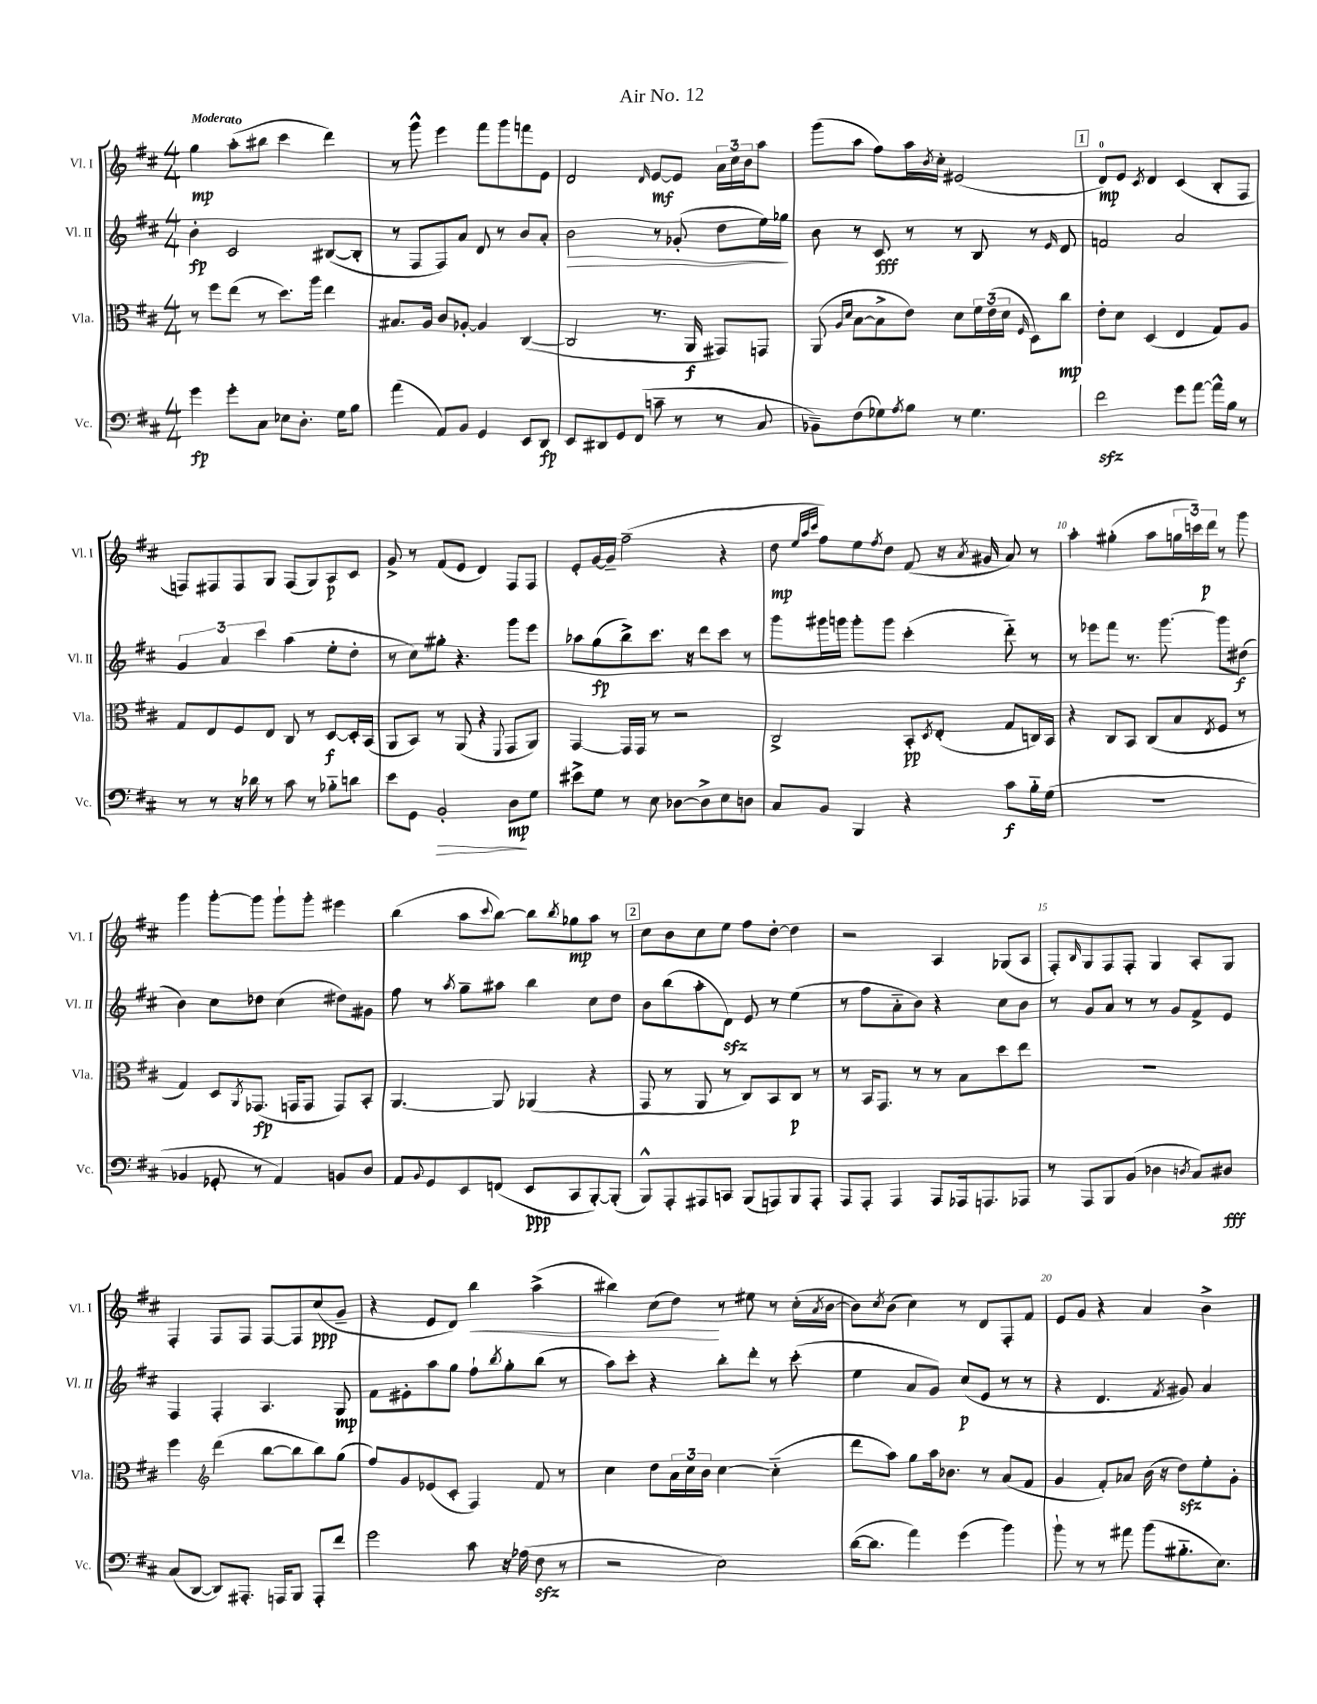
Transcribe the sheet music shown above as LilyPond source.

\header { title = "Air No. 12" }
<<
\new StaffGroup <<
\new Staff = "s0" \with { instrumentName = "Vl. I" shortInstrumentName = "Vl. I" } {
    \clef treble \key d \major \numericTimeSignature \time 4/4 \tempo "Moderato"
    g''4\mp a''8-.( bis''8 cis'''4 d'''4) |
    r8 g'''8-^ e'''4 fis'''8 g'''8 f'''8 e'8 |
    d'2 \grace { d'16 } e'8~\mf e'8 \tuplet 3/2 { a'16 cis''16 b'16 } a''8 |
    g'''8( a''8 fis''8) a''16 \acciaccatura { b'8 } cis''16-. eis'2( |
    \mark \markup { \box "1" } d'8-0\mp) e'8 \acciaccatura { cis'8 } d'4 cis'4( b8-. fis8 |
    f8) fis8 fis8 g8 fis8( g8) a8\p cis'8 |
    g'8-> r8 fis'8( e'8 d'4) fis8 fis8 |
    e'8-. g'16~ g'16-- fis''2--( r4 |
    d''8\mp \grace { e''32 a''32 cis'''32 } fis''8) e''8 \acciaccatura { fis''8 } d''8 fis'8( r16 \acciaccatura { a'8 } gis'16 a'8) r8 |
    a''4-. gis''4-.( a''8 \tuplet 3/2 { g''16 c'''16) d'''16\p } r8 g'''8 |
    g'''4 g'''8~-. g'''8 g'''8-! g'''8-. eis'''4 |
    b''4( a''8 \appoggiatura { cis'''8 } b''8~) b''8 \acciaccatura { b''8 } ges''8\mp a''8 r8 |
    \mark \markup { \box "2" } cis''8 b'8 cis''8 e''8 fis''8 d''8~-. d''4 |
    r2 a4 ges8( a8 |
    fis8-.) \grace { b16 } g8 fis8 fis8-. g4 a8-. g8 |
    fis4-. fis8 fis8 fis8~ fis8 cis''8\ppp( g'8-- |
    r4 e'8 d'8) b''4\< a''4->( |
    bis''4) cis''8( d''8\!) r8 eis''8 r8 cis''16-.( \acciaccatura { a'8 } b'16~ |
    b'8) \acciaccatura { cis''8 } b'8( cis''4) r8 d'8 fis8-. fis'8 |
    e'8 g'8 r4 a'4 b'4-> \bar "|." |
}
\new Staff = "s1" \with { instrumentName = "Vl. II" shortInstrumentName = "Vl. II" } {
    \clef treble \key d \major \numericTimeSignature \time 4/4
    b'4-.\fp cis'2 bis8~( bis8-. |
    r8 fis8 fis8) a'8 d'8 r8 b'8 a'8-. |
    b'2\> r8 ges'8-.( d''8 e''16) ges''16\! |
    b'8 r8 cis'8\fff r8 r8 b8 r8 \grace { e'16 } d'8 |
    \mark \markup { \box "1" } f'2 a'2 |
    \tuplet 3/2 { g'4 a'4 cis'''4 } a''4( e''8-. d''8-. |
    r8 cis''8) gis''8-. r4. g'''8 e'''8 |
    aes''8 g''8\fp( b''8->) cis'''8. r16 d'''8 cis'''8 r8 |
    g'''8 gis'''16 g'''16 g'''8-. g'''8 cis'''4-.( d'''8-_) r8 |
    r8 ees'''8 fis'''8 r8. g'''8.~ g'''8 dis''8\f( |
    b'4) cis''8 des''8 cis''4( dis''8) gis'8 |
    fis''8 r8 \acciaccatura { a''8 } g''8-- ais''8 b''4 cis''8 d''8 |
    \mark \markup { \box "2" } b'8 b''8( a''8-. d'8\sfz) e'8 r8 e''4( |
    r8 fis''8 a'8-_ b'8) r4 cis''8 b'8 |
    r8 g'8 a'8 r8 r8 g'8 fis'8-> e'8 |
    fis4 fis4-. a4. g8\mp |
    fis'8 eis'8-. a''8 g''8 fis''8-! \acciaccatura { b''8 } g''8-. b''8( r8 |
    a''8) cis'''8-. r4 b''8-. d'''8-. r8 cis'''8-.( |
    e''4 a'8 g'8) cis''8\p( e'8 r8 r8 |
    r4 d'4. \acciaccatura { fis'8 } gis'8) a'4 \bar "|." |
}
\new Staff = "s2" \with { instrumentName = "Vla." shortInstrumentName = "Vla." } {
    \clef alto \key d \major \numericTimeSignature \time 4/4
    r8 fis''8 e''8( r8 d''8.) a''16 e''4 |
    bis8. a16 cis'8 aes8~-. aes4 cis4~( |
    cis2 r8. a,16\f gis,8) g,8 |
    a,8( \grace { a16 d'16 } b8~ b8-> e'8) d'8 \tuplet 3/2 { fis'16 e'16( d'16 } \grace { fis16 } d8) cis''8\mp |
    \mark \markup { \box "1" } e'8-. d'8 d4( e4 g8) a8 |
    g8 e8 fis8 e8 cis8 r8 d8~\f d16-. b,16( |
    a,8 b,8) r8 a,8( r4 \appoggiatura { fis,8 } g,8 a,8) |
    g,4~ g,16 g,16 r8 r2 |
    cis2-> b,8-.\pp \acciaccatura { d8 } e8-.( g8 c16) b,16 |
    r4 cis8 b,8 cis8( b8 \acciaccatura { e8 } fis8 r8 |
    g4) d8 \acciaccatura { a,8 } ges,8.\fp( g,16 g,8 g,8) b,8-. |
    a,4.~ a,8 aes,4( r4 |
    \mark \markup { \box "2" } g,8 r8 a,8 r8 cis8) b,8 cis8\p r8 |
    r8 b,16 g,8. r8 r8 b8 d''8 e''8 |
    R1 |
    fis''4 \clef treble d'''4( b''8~ b''8 b''8) g''8( |
    fis''8) g'8 ees'8( cis'8-. fis4) fis'8 r8 |
    cis''4 d''8 \tuplet 3/2 { a'16 cis''16 b'16 } cis''4~ cis''4-_( |
    d'''8 a''8) g''8 a''16 bes'8. r8 a'8( fis'8 |
    g'4 fis'8-.) aes'8 b'16( r16 d''8\sfz) e''8-. g'8-. \bar "|." |
}
\new Staff = "s3" \with { instrumentName = "Vc." shortInstrumentName = "Vc." } {
    \clef bass \key d \major \numericTimeSignature \time 4/4
    g'4\fp g'8-. cis8 ees8 d8.-. g16 b8 |
    a'4( a,8) b,8 g,4 e,8 d,8\fp |
    e,8 dis,8 g,8 fis,8( c'8-- r8 r8 cis8 |
    bes,8--) fis8( ges8) \acciaccatura { a8 } b8 r8 ges4. |
    \mark \markup { \box "1" } fis'2\sfz g'8 a'8~ a'16-^ b16 r8 |
    r8 r8 r16 des'16 r8 cis'8 r8 bes8-_ d'8 |
    e'8 g,8 b,2-.\> d8\mp\! g8 |
    eis'8-> g8 r8 e8 des8~ des8-> e8 d8 |
    cis8 b,8 b,,4 r4 cis'8\f b16-_ g16( |
    R1 |
    bes,4 ges,8-. r8 a,4) b,8 d8 |
    a,8 \appoggiatura { b,8 } g,8 e,8 f,8( e,8\ppp cis,8 b,,8~-.) b,,8-.( |
    \mark \markup { \box "2" } b,,8-^) a,,8-. ais,,8 c,8 b,,8( a,,8) b,,8 a,,8-. |
    a,,8 a,,8-. a,,4 a,,8 aes,,16 a,,8. aes,,8 |
    r8 a,,8 b,,8 b,8( des4 \acciaccatura { d8 } cis8) dis8\fff |
    cis8( d,8~ d,8) ais,,8.-. a,,16 b,,8 a,,8-. fis'8 |
    g'2 cis'8 r16 aes16( fis8\sfz r8 |
    r2 e2) |
    d'16~( d'8. a'4) g'4( b'4) |
    b'8-! r8 r8 ais'8 b'8( bis8.-_ e8.) \bar "|." |
}
>>
>>
\layout { \context { \Score \override BarNumber.break-visibility = ##(#f #t #t) barNumberVisibility = #(every-nth-bar-number-visible 5) } }
